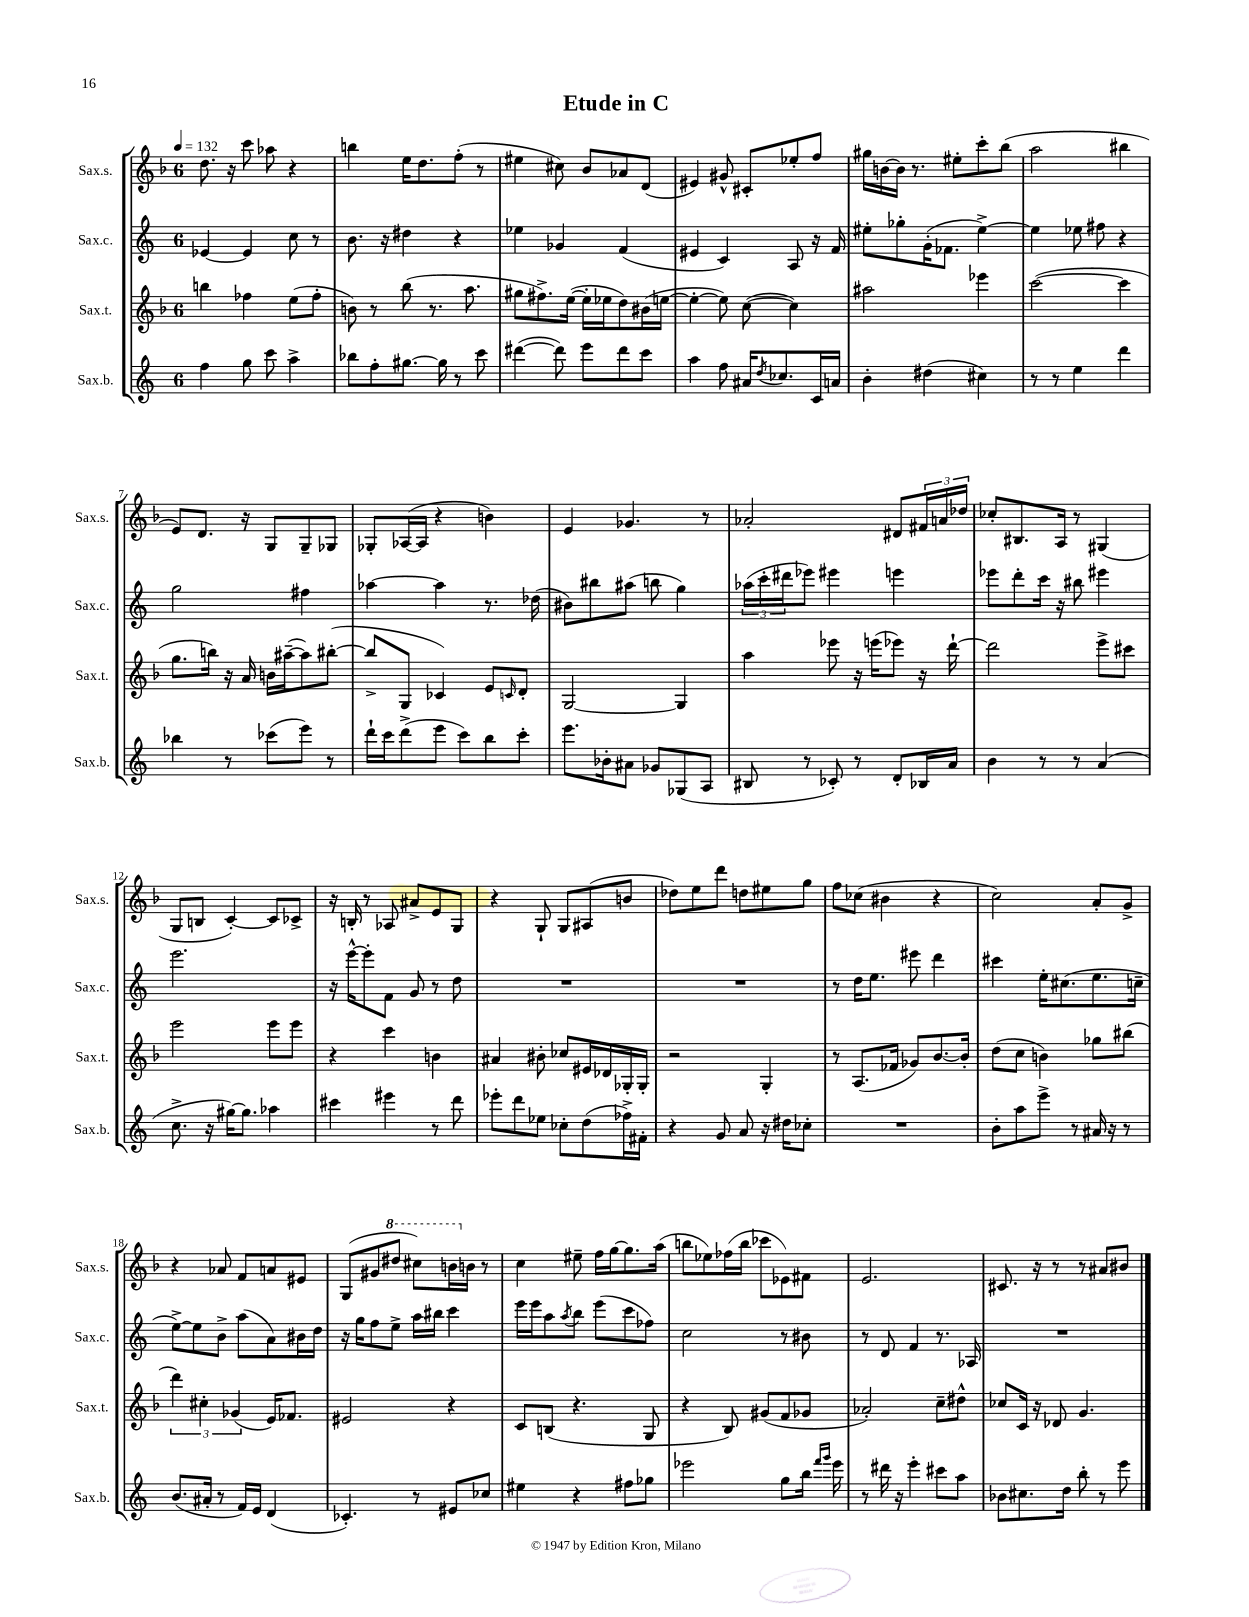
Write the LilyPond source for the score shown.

\header { title = "Etude in C" }
<<
\new StaffGroup <<
\new Staff = "s0" \with { instrumentName = "Sax.s." shortInstrumentName = "Sax.s." } {
    \clef treble \key f \major \once \override Staff.TimeSignature.style = #'single-digit \time 6/8 \tempo 4 = 132
    d''8. r16 c'''8 aes''8 r4 |
    b''4 e''16 d''8. f''8-.( r8 |
    eis''4 cis''8) bes'8 aes'8 d'8( |
    eis'4) gis'8-^ cis'8-. ees''8-. f''8 |
    gis''16 b'16~ b'16 r8. eis''8-. c'''8-. bes''8( |
    a''2 bis''4 |
    e'8) d'8. r16 g8 g8-- ges8 |
    ges8-. aes16~( aes16 r4 b'4) |
    e'4 ges'4. r8 |
    aes'2-. dis'8 \tuplet 3/2 { fis'16 a'16 des''16 } |
    ces''8-. bis8. a16 r8 gis4( |
    g8 b8 c'4~-.) c'8 ces'8-> |
    r16 b16-. r8 aes8 ais'8-> e'8 g8 |
    r4 g8-! g8 ais8( b'8 |
    des''8) e''8 d'''8 d''8 eis''8 g''8 |
    f''8 ces''8( bis'4 r4 |
    c''2) a'8-. g'8-> |
    r4 aes'8 f'8 a'8 eis'8 |
    g8( gis'8 \ottava #1 dis'''8 cis'''8) b''16 \ottava #0 b'16 r8 |
    c''4 eis''8-- f''16 g''16~ g''8. a''16( |
    b''8 ees''8) fes''16( b''16 ces'''8 ees'8) fis'8 |
    e'2. |
    cis'8. r16 r8 r8 ais'8 bis'8 \bar "|." |
}
\new Staff = "s1" \with { instrumentName = "Sax.c." shortInstrumentName = "Sax.c." } {
    \clef treble \key c \major \once \override Staff.TimeSignature.style = #'single-digit \time 6/8
    ees'4~ ees'4 c''8 r8 |
    b'8. r16 dis''4 r4 |
    ees''4 ges'4 f'4( |
    eis'4 c'4) a8 r16 f'16 |
    eis''8-. ges''8-. g'16-.( fes'8. eis''4~->) |
    eis''4 ees''8 fis''8 r4 |
    g''2 fis''4 |
    aes''4~ aes''4 r8. des''16( |
    bis'8) bis''8 ais''8( b''8 g''4) |
    \tuplet 3/2 { aes''16( c'''16-. dis'''16 } ees'''8) eis'''4 e'''4 |
    ees'''8 d'''8-. c'''16 r16 bis''8 eis'''4 |
    e'''2. |
    r16 e'''16~-^ e'''8-. f'8 g'8 r8 d''8 |
    R2. |
    R2. |
    r8 d''16 e''8. eis'''8 d'''4 |
    cis'''4 e''16-. cis''8.( e''8. c''16-- |
    e''8~->) e''8 b'8-> a''8( a'8) bis'16 d''16 |
    r16 g''16 f''8 e''8-> a''16 bis''16 c'''4 |
    e'''16 e'''16 a''8 \acciaccatura { a''8 } b''8 e'''8( c'''8 fes''8) |
    c''2 r8 bis'8 |
    r8 d'8 f'4 r8. aes16 |
    R2. \bar "|." |
}
\new Staff = "s2" \with { instrumentName = "Sax.t." shortInstrumentName = "Sax.t." } {
    \clef treble \key f \major \once \override Staff.TimeSignature.style = #'single-digit \time 6/8
    b''4 fes''4 e''8( fes''8-. |
    b'8) r8 bes''8( r8. a''8. |
    gis''8 fis''8.->) e''16~( e''16-. ees''16 d''8) bis'16( e''16~ |
    e''4~-. e''8) c''8~( c''4) |
    ais''2 ees'''4 |
    c'''2~( c'''4 |
    g''8. b''16) r16 a'16 b'16 ais''16~--( ais''8) bis''8~-.( |
    bis''8-> g8 ces'4) e'8 \grace { c'16 } d'8-. |
    g2~ g4 |
    a''4 ees'''8 r16 e'''16( ees'''8) r16 d'''16~-! |
    d'''2 e'''8-> cis'''8 |
    e'''2 e'''8 e'''8 |
    r4 c'''4 b'4 |
    ais'4 bis'8-. ces''8 eis'16 des'16 ges16-. ges16-. |
    r2 g4-. |
    r8 a8.( fes'16 ges'8) bes'8.~ bes'16-. |
    d''8( c''8 b'4) ges''8 bis''8( |
    \tuplet 3/2 { d'''4) cis''4-. ges'4( } e'16) fes'8. |
    eis'2 r4 |
    c'8 b8( r4. g8 |
    r4 bes8) gis'8( f'8 ges'8 |
    aes'2-.) c''8-- dis''8-^ |
    ces''8 c'16 r16 des'8 g'4. \bar "|." |
}
\new Staff = "s3" \with { instrumentName = "Sax.b." shortInstrumentName = "Sax.b." } {
    \clef treble \key c \major \once \override Staff.TimeSignature.style = #'single-digit \time 6/8
    f''4 g''8 c'''8 a''4-> |
    bes''8 f''8-. gis''8.~ gis''16 r8 c'''8 |
    dis'''4~( dis'''8) e'''8 dis'''8 c'''8 |
    a''4 f''8 ais'16 \acciaccatura { d''8 } ces''8. c'16 a'16 |
    b'4-. dis''4( cis''4) |
    r8 r8 e''4 d'''4 |
    bes''4 r8 ces'''8( e'''8) r8 |
    d'''16-! c'''16 d'''8->( e'''8 c'''8) b''8 c'''8-. |
    e'''8. bes'16-. ais'8 ges'8 ges8( a8 |
    bis8 r8 ces'8-.) r8 d'8-. bes16 a'16 |
    b'4 r8 r8 a'4( |
    c''8.-> r16 gis''16~) gis''8. aes''4 |
    cis'''4 eis'''4 r8 d'''8 |
    ees'''8-. d'''8 ees''8 ces''8-. d''8( fes''16->) fis'16-. |
    r4 g'8 a'8 r16 dis''16 ces''8-. |
    R2. |
    b'8-. a''8 e'''8-> r8 ais'16 r16 r8 |
    b'8.( ais'16-. r8 f'16) e'16 d'4( |
    ces'4.-.) r8 eis'8 ces''8 |
    eis''4 r4 fis''8 ges''8 |
    ees'''2 g''8 b''16 \grace { f'''16 g'''16 } ees'''16 |
    r8 dis'''16 r16 e'''4-. cis'''8 a''8 |
    bes'8 cis''8. d''16 b''8-. r8 e'''8 \bar "|." |
}
>>
>>
